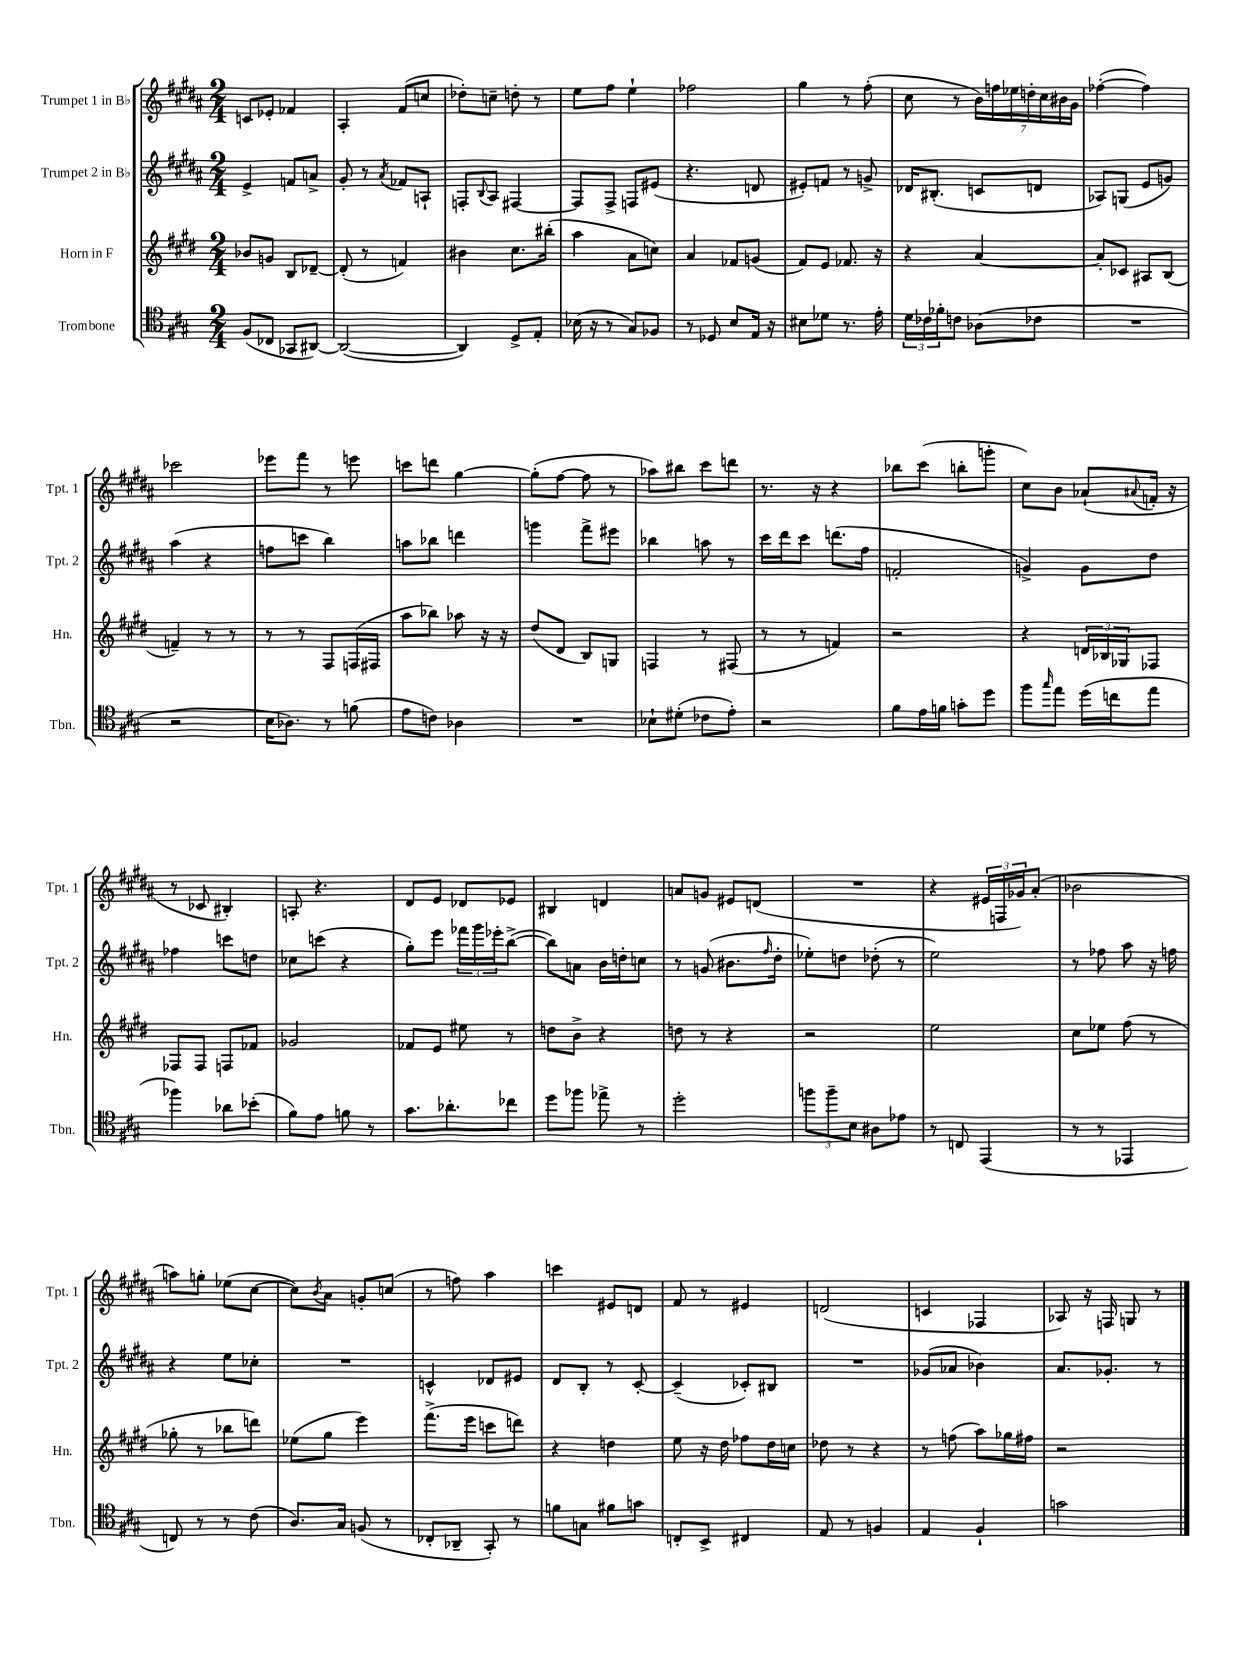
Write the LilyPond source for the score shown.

<<
\new StaffGroup <<
\new Staff = "s0" \with { instrumentName = "Trumpet 1 in Bb" shortInstrumentName = "Tpt. 1" } {
    \clef treble \key b \major \numericTimeSignature \time 2/4
    c'8 ees'8-. fes'4 |
    ais4-. fis'8( c''8 |
    des''8-.) c''8-- d''8-. r8 |
    e''8 fis''8 e''4-! |
    fes''2 |
    gis''4 r8 fis''8-.( |
    cis''8 r8 \tuplet 7/4 { b'16) f''16 ees''16 d''16-. cis''16 bis'16 gis'16 } |
    fes''4~-.( fes''4) |
    ces'''2 |
    ees'''8 fis'''8 r8 e'''8 |
    c'''8 d'''8 gis''4~ |
    gis''8-.( fis''8~ fis''8 r8 |
    aes''8) bis''8 cis'''8 d'''8 |
    r8. r16 r4 |
    bes''8 cis'''8( b''8-. g'''8-. |
    cis''8) b'8 aes'8-!( \appoggiatura { ais'8 } f'16-. r16 |
    r8 ces'8 bis4-.) |
    a8-. r4. |
    dis'8 e'8 des'8 ees'8 |
    bis4 d'4 |
    a'8 g'8 eis'8 d'8( |
    R2 |
    r4 \tuplet 3/2 { eis'16 f16 ges'16) } ais'8-.( |
    bes'2 |
    a''8) g''8-. ees''8( cis''8~ |
    cis''8) \acciaccatura { b'8 } ais'8 g'8-. c''8( |
    r8 f''8) ais''4 |
    c'''4 eis'8 d'8 |
    fis'8 r8 eis'4 |
    d'2( |
    c'4 fes4 |
    aes8) r16 f16 g8 r8 \bar "|." |
}
\new Staff = "s1" \with { instrumentName = "Trumpet 2 in Bb" shortInstrumentName = "Tpt. 2" } {
    \clef treble \key b \major \numericTimeSignature \time 2/4
    e'4-> f'8 a'8-> |
    gis'8-. r8 \acciaccatura { ais'8 } fes'8 a8-! |
    f8-. \appoggiatura { b8 } ais8 fis4~ |
    fis8 fis8-> f8 eis'8( |
    r4. d'8 |
    eis'8-.) f'8 r8 g'8-> |
    des'16 bis8.-.( c'8 d'8 |
    aes8) g8( e'8 g'8) |
    ais''4( r4 |
    f''8 c'''8 b''4) |
    a''8 bes''8 d'''4 |
    g'''4 fis'''8-> eis'''8 |
    bes''4 a''8 r8 |
    cis'''16 dis'''16 cis'''8 d'''8.( fis''16 |
    f'2-. |
    g'4->) g'8 dis''8 |
    fes''4 c'''8 d''8 |
    ces''8 c'''8( r4 |
    gis''8-.) e'''8 \tuplet 3/2 { fes'''16 gis'''16 ees'''16-. } b''8~->( |
    b''8) a'8 b'16 d''16-. c''8 |
    r8 g'8( bis'8. \grace { fis''16 } dis''16-. |
    ees''8-.) d''8 des''8-.( r8 |
    e''2) |
    r8 fes''8 ais''8 r16 f''16 |
    r4 e''8 ces''8-. |
    R2 |
    c'4-^ des'8 eis'8 |
    dis'8 b8-. r8 cis'8~-. |
    cis'4--( ces'8-.) bis8 |
    R2 |
    ges'8( aes'8 bes'4) |
    ais'8. ges'8.-. r8 \bar "|." |
}
\new Staff = "s2" \with { instrumentName = "Horn in F" shortInstrumentName = "Hn." } {
    \clef treble \key e \major \numericTimeSignature \time 2/4
    bes'8 g'8 b8 des'8~-- |
    des'8-.( r8 f'4) |
    bis'4 cis''8. bis''16-.( |
    a''4 a'8 c''8) |
    a'4 fes'8 g'8( |
    fis'8) e'8 fes'8. r16 |
    r4 a'4~ |
    a'8-. ces'8 ais8 b8( |
    f'4--) r8 r8 |
    r8 r8 fis8 f16( fis16 |
    a''8 bes''8) aes''8 r16 r16 |
    dis''8( dis'8 b8) g8 |
    f4 r8 fis8( |
    r8 r8 f'4) |
    r2 |
    r4 \tuplet 3/2 { d'16 bes16 ges16 } fes8 |
    fes8 fes8 f8 fes'8 |
    ges'2 |
    fes'8 e'8 eis''8 r8 |
    d''8 b'8-> r4 |
    d''8 r8 r4 |
    r2 |
    e''2 |
    cis''8 ees''8 fis''8( r8 |
    ges''8-. r8 bes''8 d'''8) |
    ees''8( gis''8 e'''4) |
    fis'''8.->( e'''16 c'''8 d'''8) |
    r4 d''4 |
    e''8 r16 dis''16 fes''8 dis''16 c''16 |
    des''8 r8 r4 |
    r8 f''8( a''8) ges''16 fis''16 |
    r2 \bar "|." |
}
\new Staff = "s3" \with { instrumentName = "Trombone" shortInstrumentName = "Tbn." } {
    \clef tenor \key a \major \numericTimeSignature \time 2/4
    fis8( ces8 ges,8 ais,8~) |
    ais,2~( |
    ais,4) d8-> e8-. |
    bes16( r16 r8 gis8) fes8 |
    r8 des8 b8 e16 r16 |
    bis8 des'8 r8. e'16-. |
    \tuplet 3/2 { d'16 ces'16 fes'16-. } c'8 aes8( ces'8 |
    R2 |
    r2 |
    b16 aes8.) r8 f'8( |
    e'8 c'8) aes4 |
    R2 |
    bes8-! dis'8-.( ces'8 e'8-.) |
    r2 |
    fis'8 e'16 f'16 g'8-. d''8 |
    fis''8 \grace { gis''16 } e''8 d''16( c''16 e''8 |
    fes''4) aes'8 bes'8-.( |
    fis'8) e'8 f'8 r8 |
    gis'8. aes'8.-. ces''8 |
    d''8 fes''8 ees''8-> r8 |
    d''2-. |
    \tuplet 3/2 { f''8 f''8-- b8 } ais8 ees'8 |
    r8 c8 e,4( |
    r8 r8 ees,4 |
    c8) r8 r8 cis'8( |
    a8.) gis16 f8( r8 |
    ces8-. aes,8-- gis,8-.) r8 |
    f'8 g8 fis'8 g'8 |
    c8-. b,8-> cis4 |
    e8 r8 f4 |
    e4 fis4-! |
    g'2 \bar "|." |
}
>>
>>
\layout { \context { \Score \remove "Bar_number_engraver" } }
